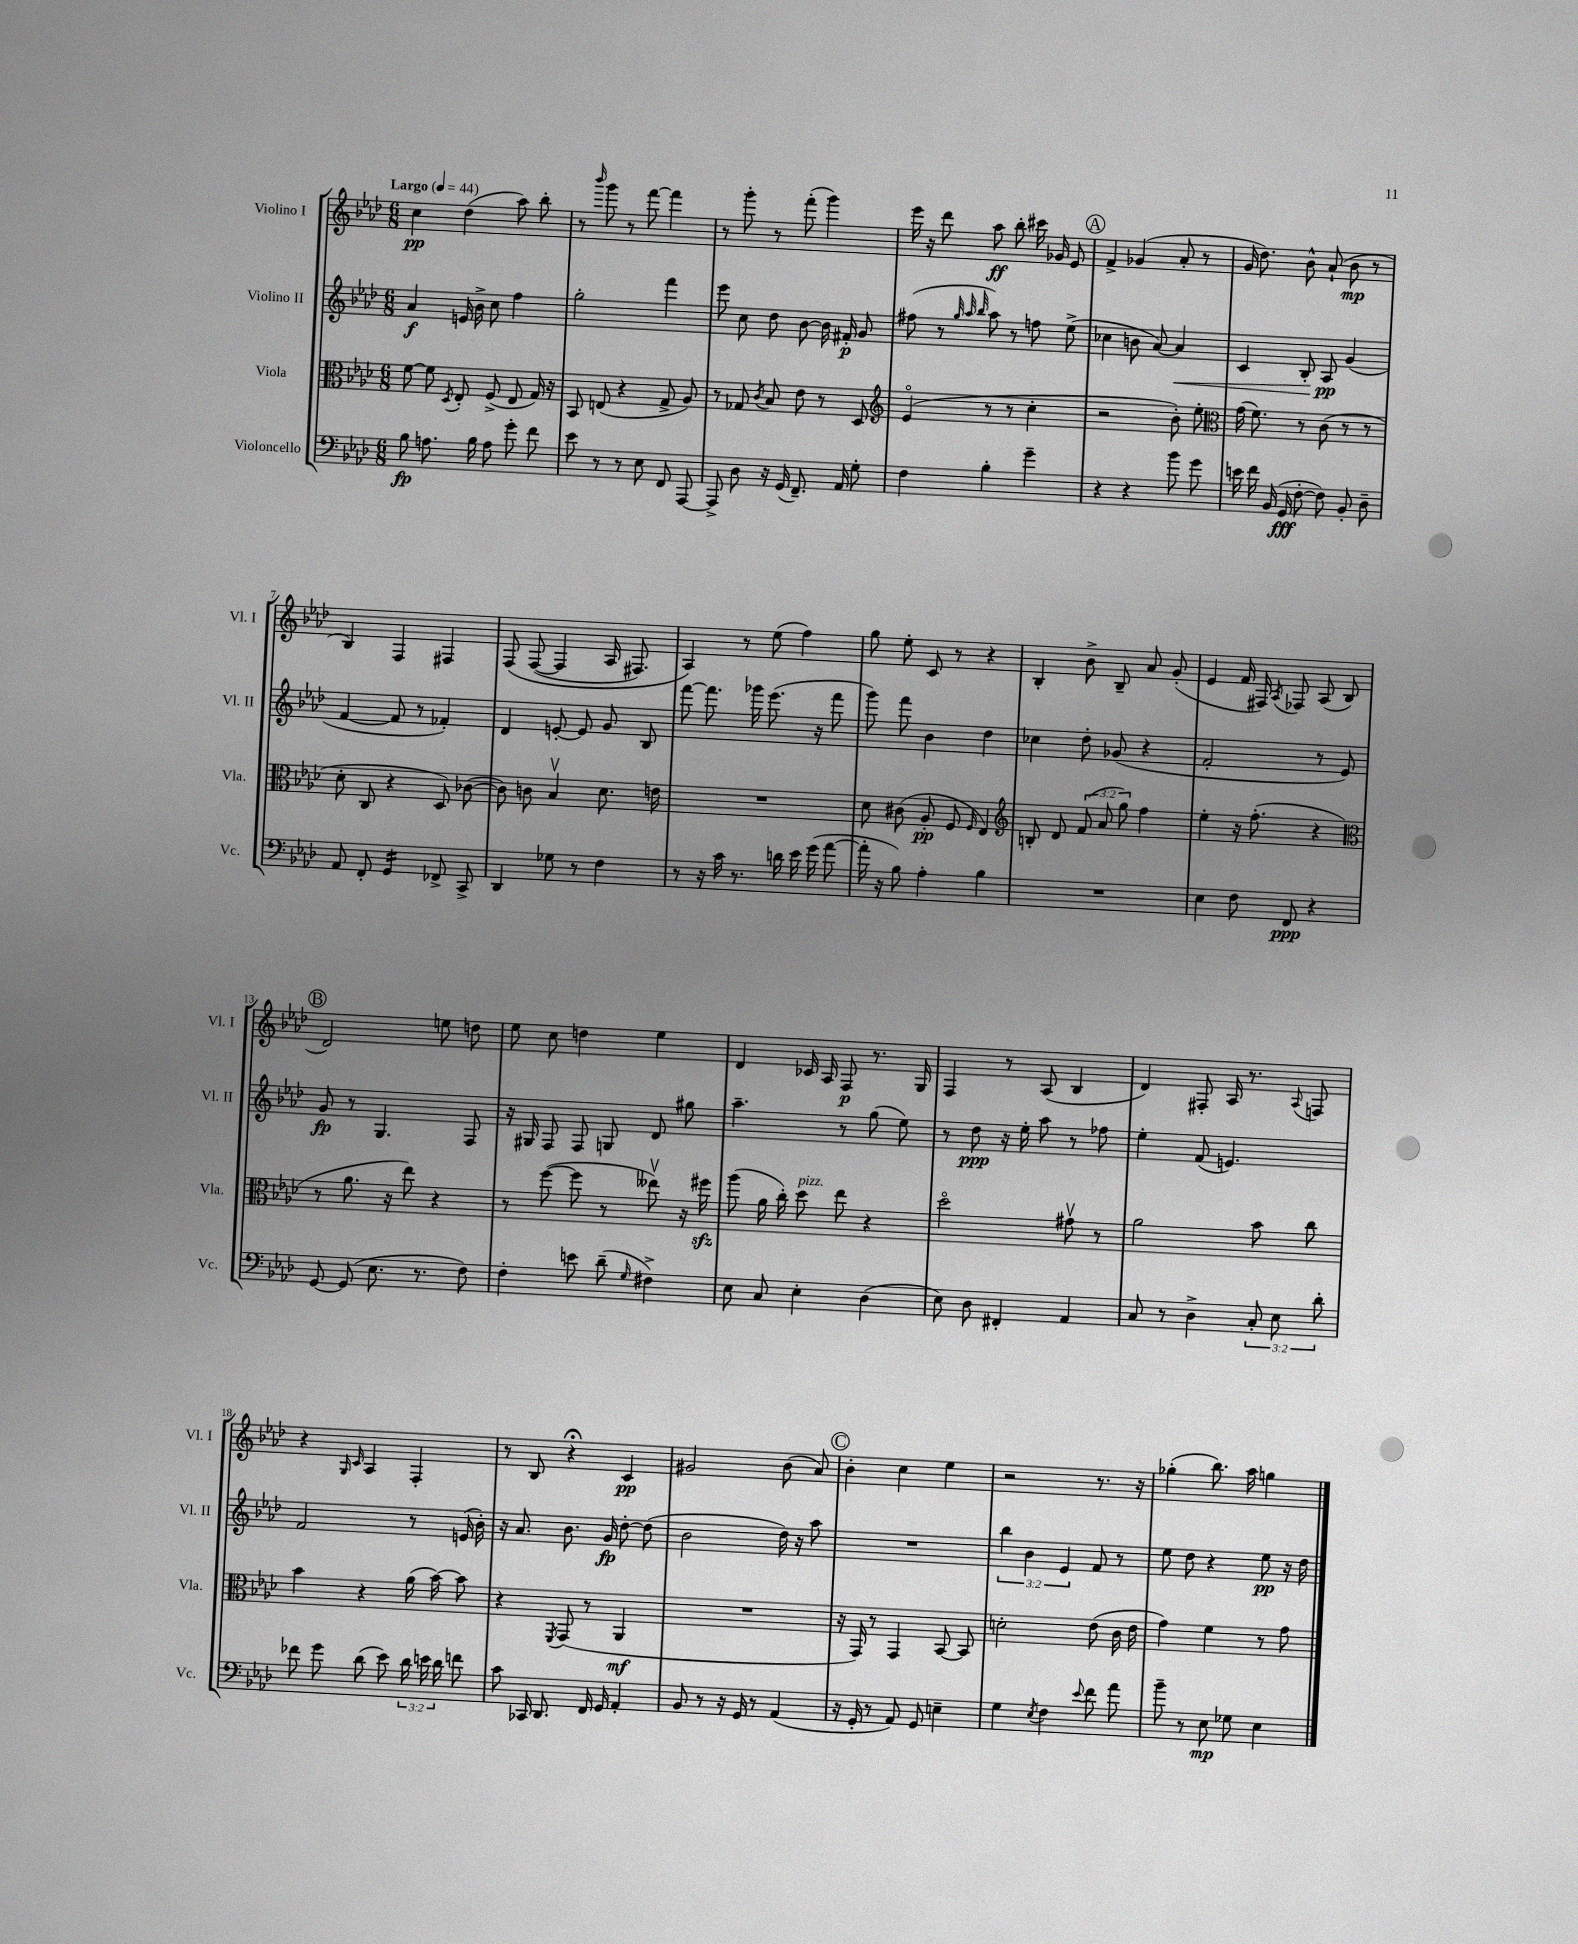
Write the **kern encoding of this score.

**kern	**kern	**kern	**kern
*staff4	*staff3	*staff2	*staff1
*clefF4	*clefC3	*clefG2	*clefG2
*k[b-e-a-d-]	*k[b-e-a-d-]	*k[b-e-a-d-]	*k[b-e-a-d-]
*M6/8	*M6/8	*M6/8	*M6/8
*MM44	*MM44	*MM44	*MM44
8B-\	[8f\	4a-/	4cc\
8.A\	8f\]	.	.
.	8qD-/	.	.
.	8E-'/	16e/	(4dd-\
16B-\	.	16b-^\	.
8A\	(8F^/	8cc\	.
8g'\	8E-/	4ff\	8aa-\)
8f\	16G/)	.	8bb-'\
.	16r	.	.
=	=	=	=
8e-\	8BB-/	2gg'\	8r
.	.	.	16qqbbb-/
8r	(8E/	.	8ggg\
8r	4r	.	8r
8E-\	.	.	[8fff\
8FF/	8G^/	4fff\	4fff\]
[8AAA-/	8A-/)	.	.
=	=	=	=
8AAA-^/]	8r	8eee-\	8r
8D-\	8G-/	8cc\	8ggg'\
.	8qc/	.	.
16r	8B-/	8dd-\	8r
(16GG/	.	.	.
8.FF~/)	8e-\	[8b-\	(8fff'\
.	8r	16b-\]	4ggg\)
16AA-/	.	16f#'/	.
8G'\	8D-/	8g/	.
=	=	=	=
*	*clefG2	*	*
4F\	(4e-o/	(8ff#\	16eee-\
.	.	.	16r
.	.	8r	8ddd-\
.	.	32qqgg/	.
.	.	32qqaa-/	.
.	.	32qqbb-/	.
4B-'\	8r	8aa-\)	8aa-\
.	8r	8r	8bb-'\
4g~\	4cc'\	8ff\	16ccc#\
.	.	.	16g-/
.	.	(8ee-^\	8e-/
=	=	=	=
4r	2r	4cc-\	4f^/
4r	.	8b\	(4g-/
.	.	[8a-/)	.
8b-\	8b-'\)	4a-/]	8a-'/
8g\	8ee-'\	.	8r
=	=	=	=
*	*clefC3	*	*
16e\	(16g\	4c/	16g/
16f\	8.f\)	.	8.dd-\)
(16BB-/	.	.	.
16GG/	.	.	.
[8F'\	8r	8B-'/	8b-^^\
8F\])	(8c\	8A-/	(8a-`/
8BB-'/	8r	(4g/	8b-\
8D-~\	8r	.	8r
=	=	=	=
8AA-/	8d-'\	[4f/	4B-/)
8FF'/	8C/	.	.
4GG/	4r	8f/]	4F/
.	.	8r	.
8FF-^/	8D-/)	4f-'/)	4F#/
8CC^/	([8c-\	.	.
=	=	=	=
4DD-/	8c-\])	4d-/	&(8F/
.	8c\	.	([8F/
8G-\	4B-v/	[8e'/	4F/]
8r	.	8e/]	.
4F\	8.d-\	8g/	16A-/
.	.	.	8.F#/)
.	.	8B-/	.
.	16e\	.	.
=	=	=	=
8r	2.r	[8fff\	4A-/&)
16r	.	8.fff\]	.
16c\	.	.	.
8.r	.	.	8r
.	.	16ggg-\	.
.	.	(8.eee-\	(8ee-\
16d\	.	.	.
16e-\	.	.	4ff\)
(16g\	.	16r	.
[8a-\	.	8fff\	.
=	=	=	=
16a-'\]	8d-\	8ggg\)	8gg\
16r	.	.	.
8B-\)	(8c#\	8fff\	8ee-'\
4A-'\	8A-'/	4b-\	8c/
.	8F/	.	8r
.	16qqF/	.	.
4B-\	4E-/)	4dd-\	4r
=	=	=	=
*	*clefG2	*	*
2.r	8B'/	4cc-\	4B-'/
.	8d-/	.	.
.	(12f/	8dd-'\	8b-^\
.	12a-/	.	.
.	.	(8g-/	8B-~/
.	12gg\)	.	.
.	4ff\	4r	8a-/
.	.	.	(8g'/
=	=	=	=
4E-\	4ee-'\	2f'/	4e-/
8F\	16r	.	16f/
.	(8.ff'\	.	16F#/)
.	.	.	8qA-/
8FF/	.	.	8F-/
4r	4r	8r	(8A-/
.	.	8e-/)	8B-/
=	=	=	=
*	*clefC3	*	*
[8GG/	8r	8g/	2d-/)
(8GG/]	8.a-\	8r	.
8.E-\	.	4.G/	.
.	16r	.	.
.	8ee-\)	.	.
8.r	.	.	.
.	4r	.	8ee\
8F\)	.	8F/	8dd\
=	=	=	=
4F'\	8r	16r	8ee-\
.	.	16G#/	.
.	([8ff\	8F/	8cc\
8e\	8ff\]	8F/	4dd\
(8d-~\	8r	8G/	.
16qqG/	.	.	.
4F#^\)	8ee--v\)	8d-/	4ee-\
.	16r	8gg#\	.
.	16ff#\	.	.
=	=	=	=
8E-\	(8aa-\	4.aa-~\	4d-/
8C/	16a-\	.	.
.	16cc'\)	.	.
4E-'\	8dd-\	.	16c-/
.	.	.	16A-/
.	8ee-\	8r	8F/
(4D-\	4r	(8gg\	8.r
.	.	8ee-\)	.
.	.	.	16G/
=	=	=	=
8E-\)	2dd-o\	8r	4F/
8D-\	.	8dd-\	.
4FF#'/	.	16r	8r
.	.	16ee-'\	.
.	.	8aa-\	(8A-/
4AA-/	8g#v\	8r	4B-/
.	8r	8ff-\	.
=	=	=	=
8C/	2a-\	4ee-'\	4d-/)
8r	.	.	.
4D-^\	.	(8f/	8F#'/
.	.	4.e/)	16A-/
.	.	.	8.r
12C'/	8b-\	.	.
12E-\	.	.	.
.	.	.	8qqA-/
.	8cc\	.	8F/
12d-'\	.	.	.
=	=	=	=
8f-\	4b-\	2f/	4r
8g\	.	.	.
.	.	.	16qqG/
.	.	.	16qqc/
(8d-\	4r	.	4A-/
8e-\)	.	.	.
24d-\	(16a-\	8r	4F'/
24e\	.	.	.
.	[16b-\)	.	.
24d-\	.	.	.
8f\	8b-\]	(16e/	.
.	.	16b-'\)	.
=	=	=	=
8c\	4r	16r	8r
.	.	8.a-/	.
16CC-/	.	.	8B-/
8.DD-/	.	.	.
.	8qFF/	.	.
.	(8GG/	8.b-\	4r;
16FF/	8r	.	.
16GG/	.	16g/	.
4AA-'/	4AA-/	[8dd-'\	4c/
.	.	(8dd-\]	.
=	=	=	=
8BB-/	2.r	2b-\	2g#/
8r	.	.	.
16r	.	.	.
16GG/	.	.	.
8r	.	.	.
(4AA-/	.	16dd-\)	(8b-\
.	.	16r	.
.	.	8aa-\	8a-/)
=	=	=	=
16r	16r	2.r	4b-'\
16GG'/	16GG/)	.	.
8r	8r	.	.
8AA-/)	4GG/	.	4cc\
8GG/	.	.	.
4E~\	[8BB-/	.	4ee-\
.	8BB-/]	.	.
=	=	=	=
4G\	2d'\	6bb-\	2r
.	.	6b-\	.
8qE-/	.	.	.
4F\	.	.	.
.	.	6e-/	.
8qqe-/	.	.	.
8f\	(8e-\	8f/	8.r
8a-\	16c\	8r	.
.	16e-\	.	16r
=	=	=	=
8b-~\	4g\)	8ee-\	(4gg-'\
8r	.	8dd-\	.
8E-\	4f\	4r	8.bb-\)
8G-\	.	.	.
.	.	.	16aa-\
4E-\	8r	8ee-\	4gg\
.	8g\	16r	.
.	.	16dd-\	.
==	==	==	==
*-	*-	*-	*-
